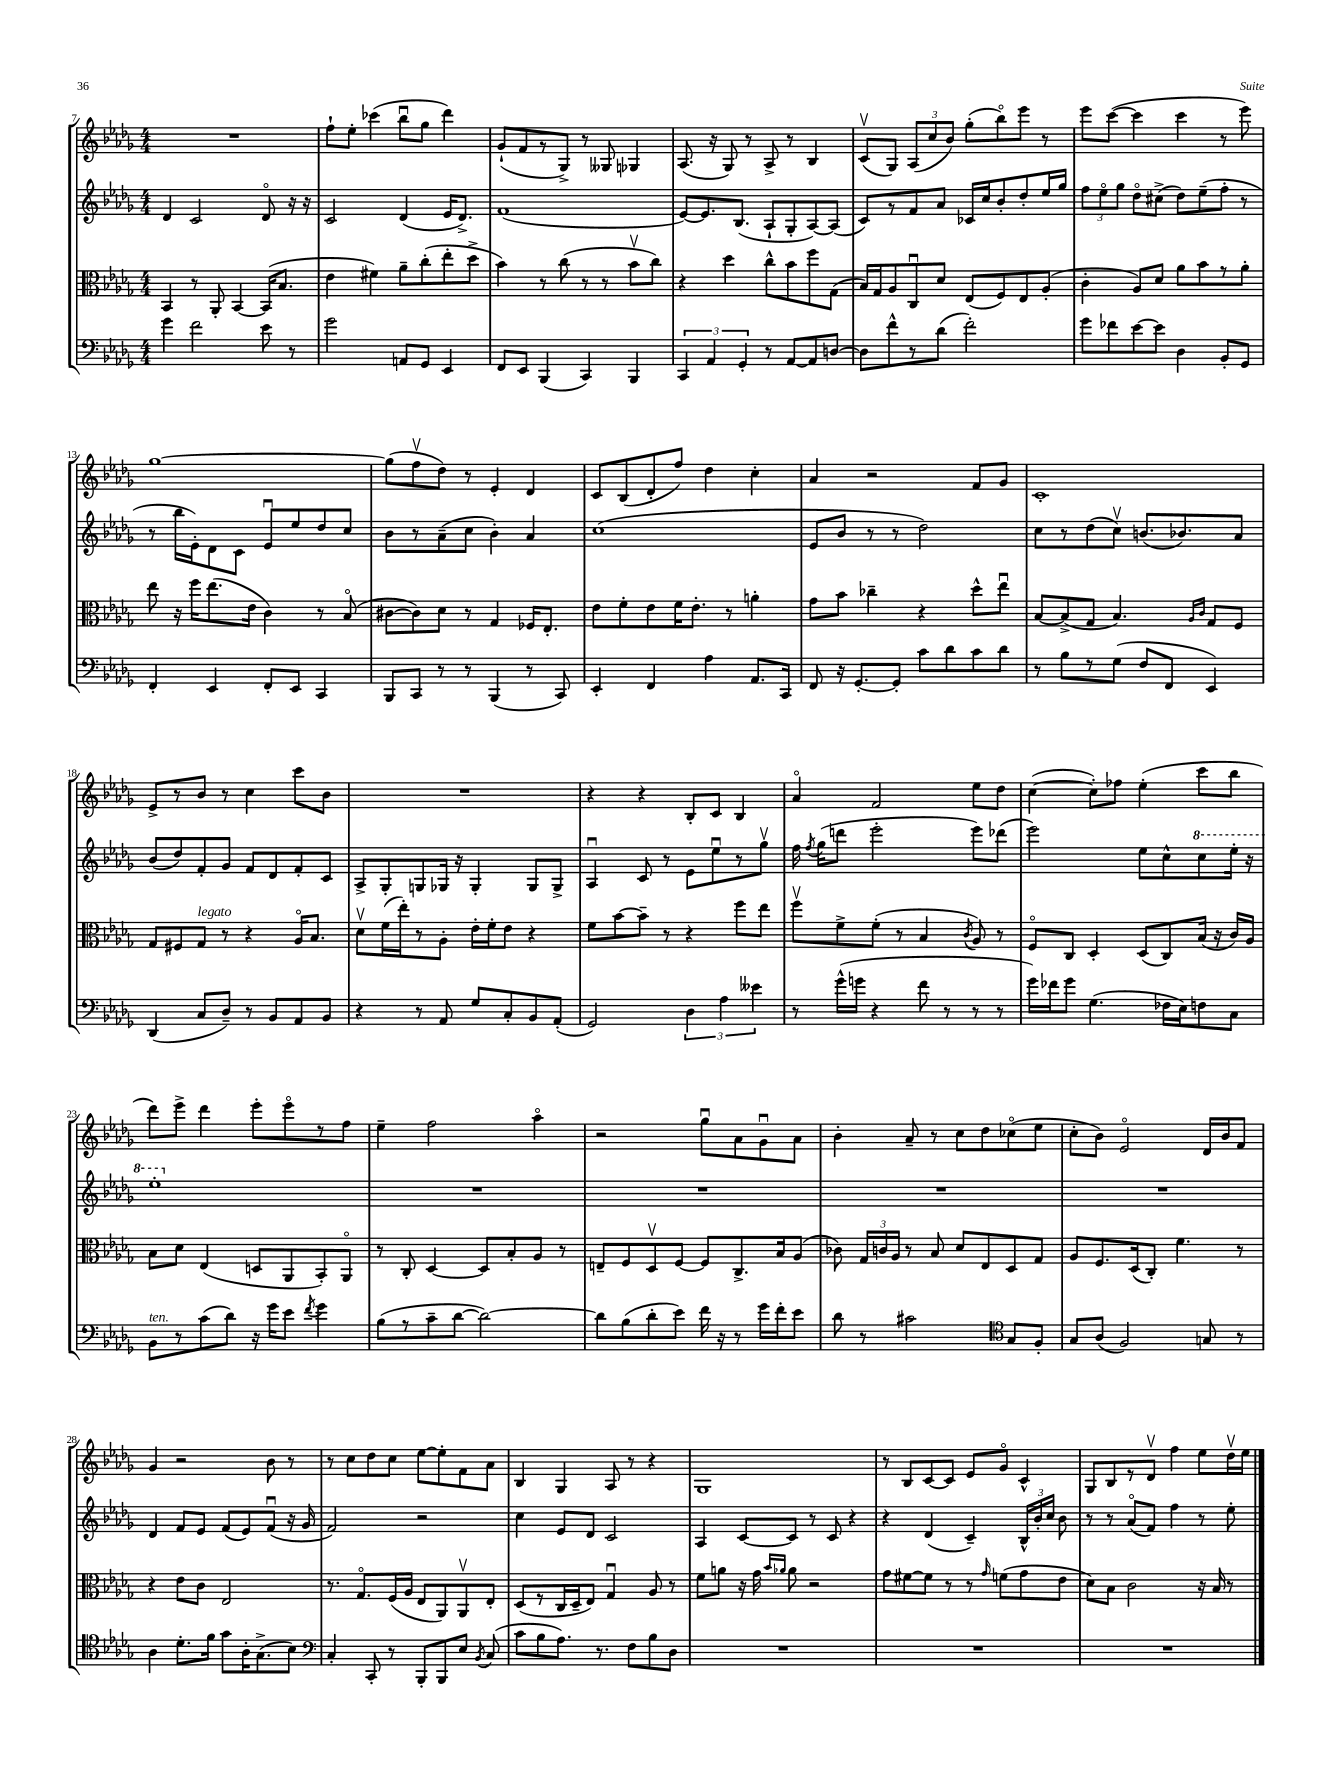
<<
\new StaffGroup <<
\new Staff = "s0" {
    \clef treble \key des \major \numericTimeSignature \time 4/4
    \autoBeamOff R1 |
    f''8[-! ees''8]-. ces'''4( bes''8[\downbow ges''8] des'''4) |
    ges'8[-!( f'8 r8 ges8]->) r8 geses8 ges4 |
    aes8.( r16 ges8) r8 aes8-> r8 bes4 |
    c'8[\upbow( ges8]) \tuplet 3/2 { aes8[( c''8 bes'8]) } ges''8[-.( bes''8\flageolet) ees'''8] r8 |
    ees'''8[ c'''8]~( c'''4 c'''4 r8 ees'''8) |
    ges''1~ |
    ges''8[( f''8\upbow des''8]) r8 ees'4-. des'4 |
    c'8[ bes8( des'8-. f''8]) des''4 c''4-. |
    aes'4 r2 f'8[ ges'8] |
    c'1-. |
    ees'8[-> r8 bes'8] r8 c''4 c'''8[ bes'8] |
    R1 |
    r4 r4 bes8[-. c'8] bes4 |
    aes'4\flageolet f'2 ees''8[ des''8] |
    c''4~( c''8[-.) fes''8] ees''4-.( c'''8[ bes''8] |
    des'''8[) ees'''8]-> des'''4 ees'''8[-. ees'''8\flageolet r8 f''8] |
    ees''4-- f''2 aes''4\flageolet |
    r2 ges''8[\downbow aes'8 ges'8\downbow aes'8] |
    bes'4-. aes'8-- r8 c''8[ des''8 ces''8\flageolet( ees''8] |
    c''8[-. bes'8]) ees'2\flageolet des'16[ bes'16 f'8] |
    ges'4 r2 bes'8 r8 |
    r8 c''8[ des''8 c''8] ees''8[~ ees''8-. f'8 aes'8] |
    bes4 ges4 aes8 r8 r4 |
    ges1 |
    r8 bes8[ c'8~ c'8] ees'8[ ges'8]\flageolet c'4-^ |
    ges8[ bes8 r8 des'8]\upbow f''4 ees''8[ des''16\upbow ees''16] \bar "|." |
}
\new Staff = "s1" {
    \clef treble \key des \major \numericTimeSignature \time 4/4
    \autoBeamOff des'4 c'2 des'8\flageolet r16 r16 |
    c'2 des'4( ees'16[ des'8.]->) |
    f'1( |
    ees'8[~) ees'8. bes8.]( aes8[-! ges8-. aes8~) aes8]( |
    c'8[) r8 f'8 aes'8] ces'16[ c''16 bes'8-. des''8-. ees''16 ges''16] |
    \tuplet 3/2 { f''8[ ees''8\flageolet ges''8] } des''8[\flageolet cis''8]->( des''8[) ees''8--( f''8]-. r8 |
    r8 bes''16[ ees'16-.) des'8 c'8] ees'8[\downbow ees''8 des''8 c''8] |
    bes'8[ r8 aes'8--( c''8] bes'4-.) aes'4 |
    c''1( |
    ees'8[ bes'8] r8 r8 des''2) |
    c''8[ r8 des''8( c''8]\upbow) b'8.[( bes'8.) aes'8] |
    bes'8[( des''8) f'8-. ges'8] f'8[ des'8 f'8-. c'8] |
    aes8[-> ges8-. g8 ges16] r16 ges4-. ges8[ ges8]-> |
    aes4\downbow c'8 r8 ees'8[ ees''8\downbow r8 ges''8]\upbow |
    f''16 \acciaccatura { f''8 } ges''16[( d'''8] ees'''2-. ees'''8[) des'''8]( |
    ees'''2) ees''8[ c''8-^ \ottava #1 c'''8 ees'''16]-. r16 |
    ees'''1-. \ottava #0 |
    R1 |
    R1 |
    R1 |
    R1 |
    des'4 f'8[ ees'8] f'8[( ees'8) f'8]\downbow( r16 ges'16 |
    f'2) r2 |
    c''4 ees'8[ des'8] c'2 |
    aes4 c'8[~ c'8] r8 c'8 r4 |
    r4 des'4( c'4--) \tuplet 3/2 { bes16[-^ bes'16-. c''16] } bes'8 |
    r8 r8 aes'8[\flageolet( f'8]) f''4 r8 ees''8-. \bar "|." |
}
\new Staff = "s2" {
    \clef alto \key des \major \numericTimeSignature \time 4/4
    \autoBeamOff bes,4 r8 aes,8-. bes,4~ bes,16[( bes8.] |
    ees'4 fis'4) aes'8[-- c''8-.( ees''8-. des''8]-> |
    bes'4) r8 c''8( r8 r8 bes'8[\upbow c''8]) |
    r4 des''4 c''8[-^ bes'8 f''8 ges8]( |
    bes16[) ges16 aes8 c8\downbow des'8] ees8[( f8) ees8 aes8]-.( |
    c'4-. aes8[) des'8] aes'8[ bes'8 r8 aes'8]-. |
    ees''8 r16 f''16[ ees''8.( ees'16] c'4) r8 bes8\flageolet( |
    cis'8[~ cis'8) des'8] r8 ges4 fes16[ ees8.]-. |
    ees'8[ f'8-. ees'8 f'16 ees'8.]-. r8 a'4-. |
    ges'8[ bes'8] ces''4-- r4 des''8[-^ ees''8]\downbow |
    bes8[~ bes8->( ges8] bes4.) \grace { aes16[ c'16] } ges8[ f8] |
    ges8[ fis8 ges8]^\markup { \italic "legato" } r8 r4 aes16[\flageolet bes8.] |
    des'8[\upbow f'16( ees''16-.) r8 aes8]-. ees'16[-. f'16-. ees'8] r4 |
    f'8[ bes'8~ bes'8]-- r8 r4 f''8[ ees''8] |
    f''8[\upbow f'8-> f'8]-.( r8 bes4 \acciaccatura { c'8 } aes8) r8 |
    f8[\flageolet c8] des4-. des8[( c8) bes16]( r16 c'16[) aes16] |
    bes8[ des'8] ees4( d8[ aes,8 bes,8-.) aes,8]\flageolet |
    r8 c8-. des4~ des8[ bes8-. aes8] r8 |
    e8[-- f8 des8\upbow f8]~ f8[ c8.-> bes16 aes8]( |
    ces'8) \tuplet 3/2 { ges16[ c'16 aes16] } r8 bes8 des'8[ ees8 des8 ges8] |
    aes8[ f8. des16( c8]-.) f'4. r8 |
    r4 ees'8[ c'8] ees2 |
    r8. ges8.[\flageolet f16( aes16] ees8[ aes,8) aes,8\upbow ees8]-. |
    des8[( r8 c16 des16-- ees8]) ges4\downbow aes8 r8 |
    f'8[ a'8] r16 ges'16 \grace { bes'16[ aes'16] } aes'8 r2 |
    ges'8[ fis'8~ fis'8] r8 r8 \grace { ges'16 } f'8[( ges'8 ees'8] |
    des'8[) bes8] c'2 r16 bes16 r8 \bar "|." |
}
\new Staff = "s3" {
    \clef bass \key des \major \numericTimeSignature \time 4/4
    \autoBeamOff ges'4 f'2 ees'8 r8 |
    ges'2 a,8[ ges,8] ees,4 |
    f,8[ ees,8] bes,,4( c,4) bes,,4 |
    \tuplet 3/2 { c,4 aes,4 ges,4-. } r8 aes,8[~ aes,8 d8]~ |
    d8[ f'8-^ r8 des'8]( f'2-.) |
    ges'8[ fes'8 ees'8~ ees'8] des4 bes,8[-. ges,8] |
    f,4-. ees,4 f,8[-. ees,8] c,4 |
    bes,,8[ c,8] r8 r8 bes,,4( r8 c,8) |
    ees,4-. f,4 aes4 aes,8.[ c,16] |
    f,8 r16 ges,8.[~-. ges,8]-. c'8[ des'8 c'8 des'8] |
    r8 bes8[ r8 ges8]( f8[ f,8] ees,4) |
    des,4( c8[ des8]--) r8 bes,8[ aes,8 bes,8] |
    r4 r8 aes,8 ges8[ c8-. bes,8 aes,8]-.( |
    ges,2) \tuplet 3/2 { des4 aes4 eeses'4 } |
    r8 ges'16[-^( g'16] r4 f'8 r8 r8 r8 |
    ges'16[) fes'16 ges'8] ges4.( fes16[ ees16) f8 c8] |
    bes,8[^\markup { \italic "ten." } r8 c'8( des'8]) r16 ges'16[ ees'8] \acciaccatura { f'8 } ges'4 |
    bes8[( r8 c'8-- des'8]~ des'2~) |
    des'8[ bes8( des'8-. ees'8]) f'16 r16 r8 ges'16[ f'16-. ees'8] |
    des'8 r8 cis'2 \clef tenor ges8[ f8]-. |
    ges8[ aes8]( f2) g8 r8 |
    aes4 des'8.[-. f'16] ges'8[ aes16-. ges8.->( bes8]) |
    \clef bass c4-. c,8-. r8 bes,,8[-. bes,,8 ees8] \acciaccatura { bes,8 } c8( |
    c'8[ bes8 aes8.]) r8. f8[ bes8 des8] |
    R1 |
    R1 |
    R1 \bar "|." |
}
>>
>>
\layout { \context { \Score currentBarNumber = #7 } }
